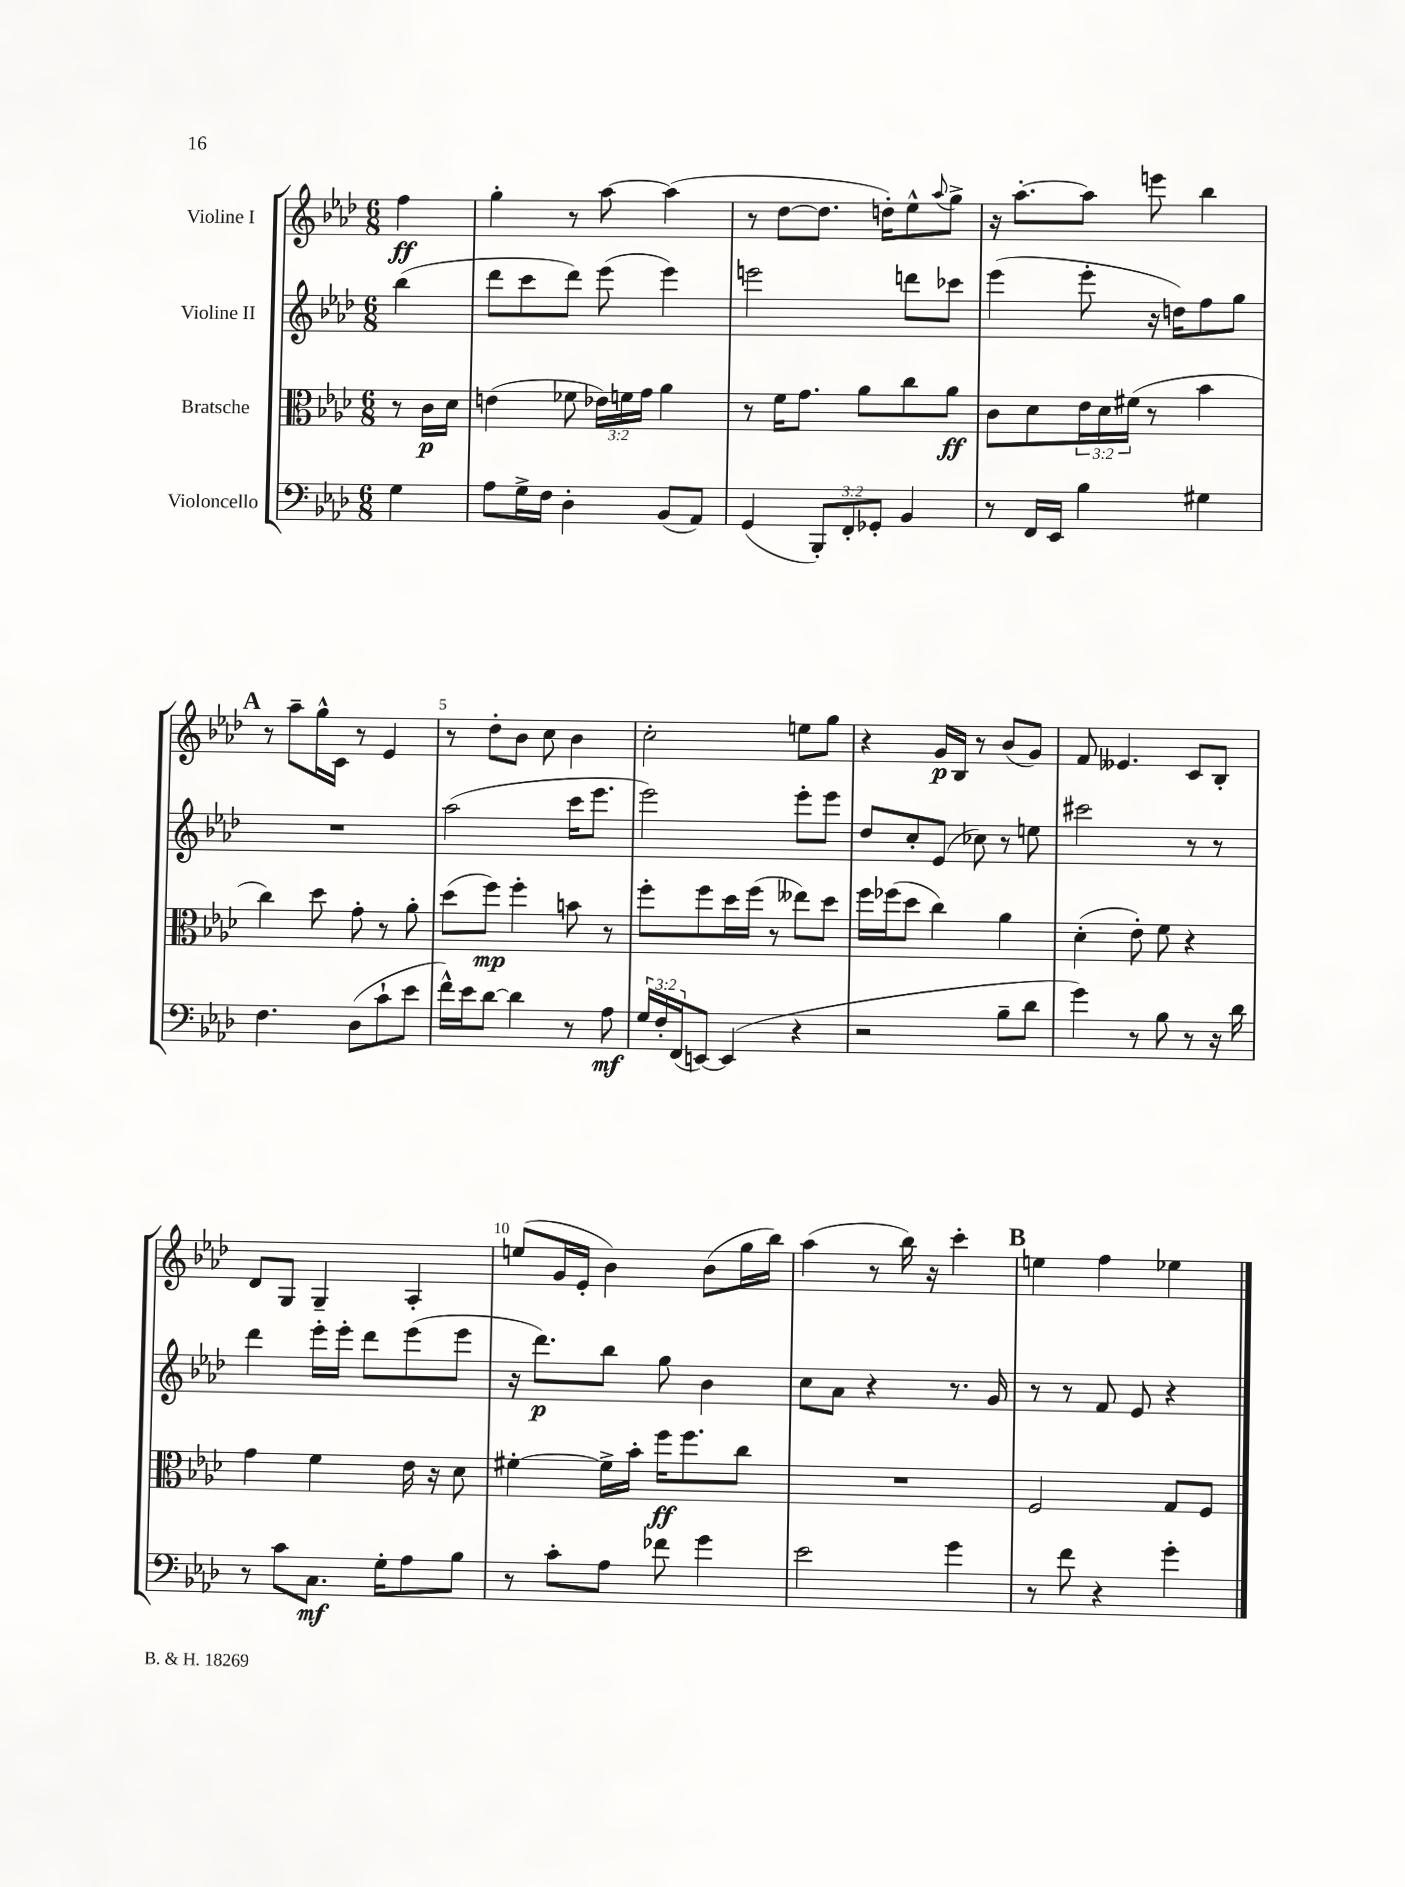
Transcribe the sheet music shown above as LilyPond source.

<<
\new StaffGroup <<
\new Staff = "s0" \with { instrumentName = "Violine I" } {
    \clef treble \key aes \major \numericTimeSignature \time 6/8 \partial 4
    f''4\ff |
    g''4-. r8 aes''8~ aes''4( |
    r8 des''8~ des''8. d''16-.) ees''8-^ \appoggiatura { aes''8 } g''8-> |
    r16 aes''8.~-. aes''8 e'''8 bes''4 |
    \mark \markup { \bold "A" } r8 aes''8-- g''16-^ c'16 r8 ees'4 |
    r8 des''8-. bes'8 c''8 bes'4 |
    c''2-. e''8 g''8 |
    r4 g'16\p bes16 r8 bes'8( g'8) |
    f'8 eeses'4. c'8 bes8-. |
    des'8 g8 g4-- aes4-. |
    e''8( g'16 ees'16-. bes'4) bes'8( g''16 bes''16) |
    aes''4( r8 bes''16) r16 c'''4-. |
    \mark \markup { \bold "B" } e''4 f''4 ees''4 \bar "|." |
}
\new Staff = "s1" \with { instrumentName = "Violine II" } {
    \clef treble \key aes \major \numericTimeSignature \time 6/8 \partial 4
    bes''4( |
    des'''8 c'''8 des'''8) ees'''8( ees'''4) |
    e'''2 d'''8 ces'''8 |
    ees'''4( ees'''8-. r16 d''16) f''8 g''8 |
    \mark \markup { \bold "A" } R2. |
    aes''2( c'''16 ees'''8. |
    ees'''2) ees'''8-. ees'''8 |
    des''8 c''8-. ees'8( ces''8) r8 e''8 |
    cis'''2 r8 r8 |
    des'''4 ees'''16-. ees'''16-. des'''8 ees'''8( ees'''8 |
    r16 des'''8.\p) bes''8 g''8 bes'4 |
    c''8 aes'8 r4 r8. g'16 |
    \mark \markup { \bold "B" } r8 r8 f'8 ees'8 r4 \bar "|." |
}
\new Staff = "s2" \with { instrumentName = "Bratsche" } {
    \clef alto \key aes \major \numericTimeSignature \time 6/8 \override Staff.TupletNumber.text = #tuplet-number::calc-fraction-text \partial 4
    r8 c'16\p des'16 |
    e'4( fes'8 \tuplet 3/2 { ees'16) f'16 g'16 } aes'4 |
    r8 f'16 g'8. aes'8 c''8 aes'8\ff |
    c'8 des'8 \tuplet 3/2 { ees'16 des'16 fis'16( } r8 bes'4 |
    \mark \markup { \bold "A" } c''4) des''8 g'8-. r8 aes'8-. |
    des''8( f''8\mp) f''4-. b'8 r8 |
    f''8-. f''8 des''16 f''16( r8 eeses''8) des''8 |
    f''16 fes''16( des''8 c''4) aes'4 |
    des'4-.( ees'8-.) f'8 r4 |
    g'4 f'4 ees'16 r16 des'8 |
    fis'4~-. fis'16-> bes'16-. f''16\ff f''8. c''8 |
    R2. |
    \mark \markup { \bold "B" } f2 g8 f8 \bar "|." |
}
\new Staff = "s3" \with { instrumentName = "Violoncello" } {
    \clef bass \key aes \major \numericTimeSignature \time 6/8 \override Staff.TupletNumber.text = #tuplet-number::calc-fraction-text \partial 4
    g4 |
    aes8 g16-> f16 des4-. bes,8( aes,8) |
    g,4( \tuplet 3/2 { bes,,8-.) f,8-. ges,8-. } bes,4 |
    r8 f,16 ees,16 bes4 gis4 |
    \mark \markup { \bold "A" } f4. des8( c'8-! ees'8 |
    f'16-^) ees'16 des'8~ des'4 r8 aes8\mf |
    \tuplet 3/2 { g16 f16-. f,16( } e,8~) e,4( r4 |
    r2 bes8-- des'8 |
    g'4) r8 bes8 r8 r16 des'16 |
    r8 c'8 c8.\mf g16-. aes8 bes8 |
    r8 c'8-. aes8 fes'8 g'4 |
    ees'2 g'4 |
    \mark \markup { \bold "B" } r8 f'8 r4 g'4-. \bar "|." |
}
>>
>>
\layout { \context { \Score \override BarNumber.break-visibility = ##(#f #t #t) barNumberVisibility = #(every-nth-bar-number-visible 5) } }
